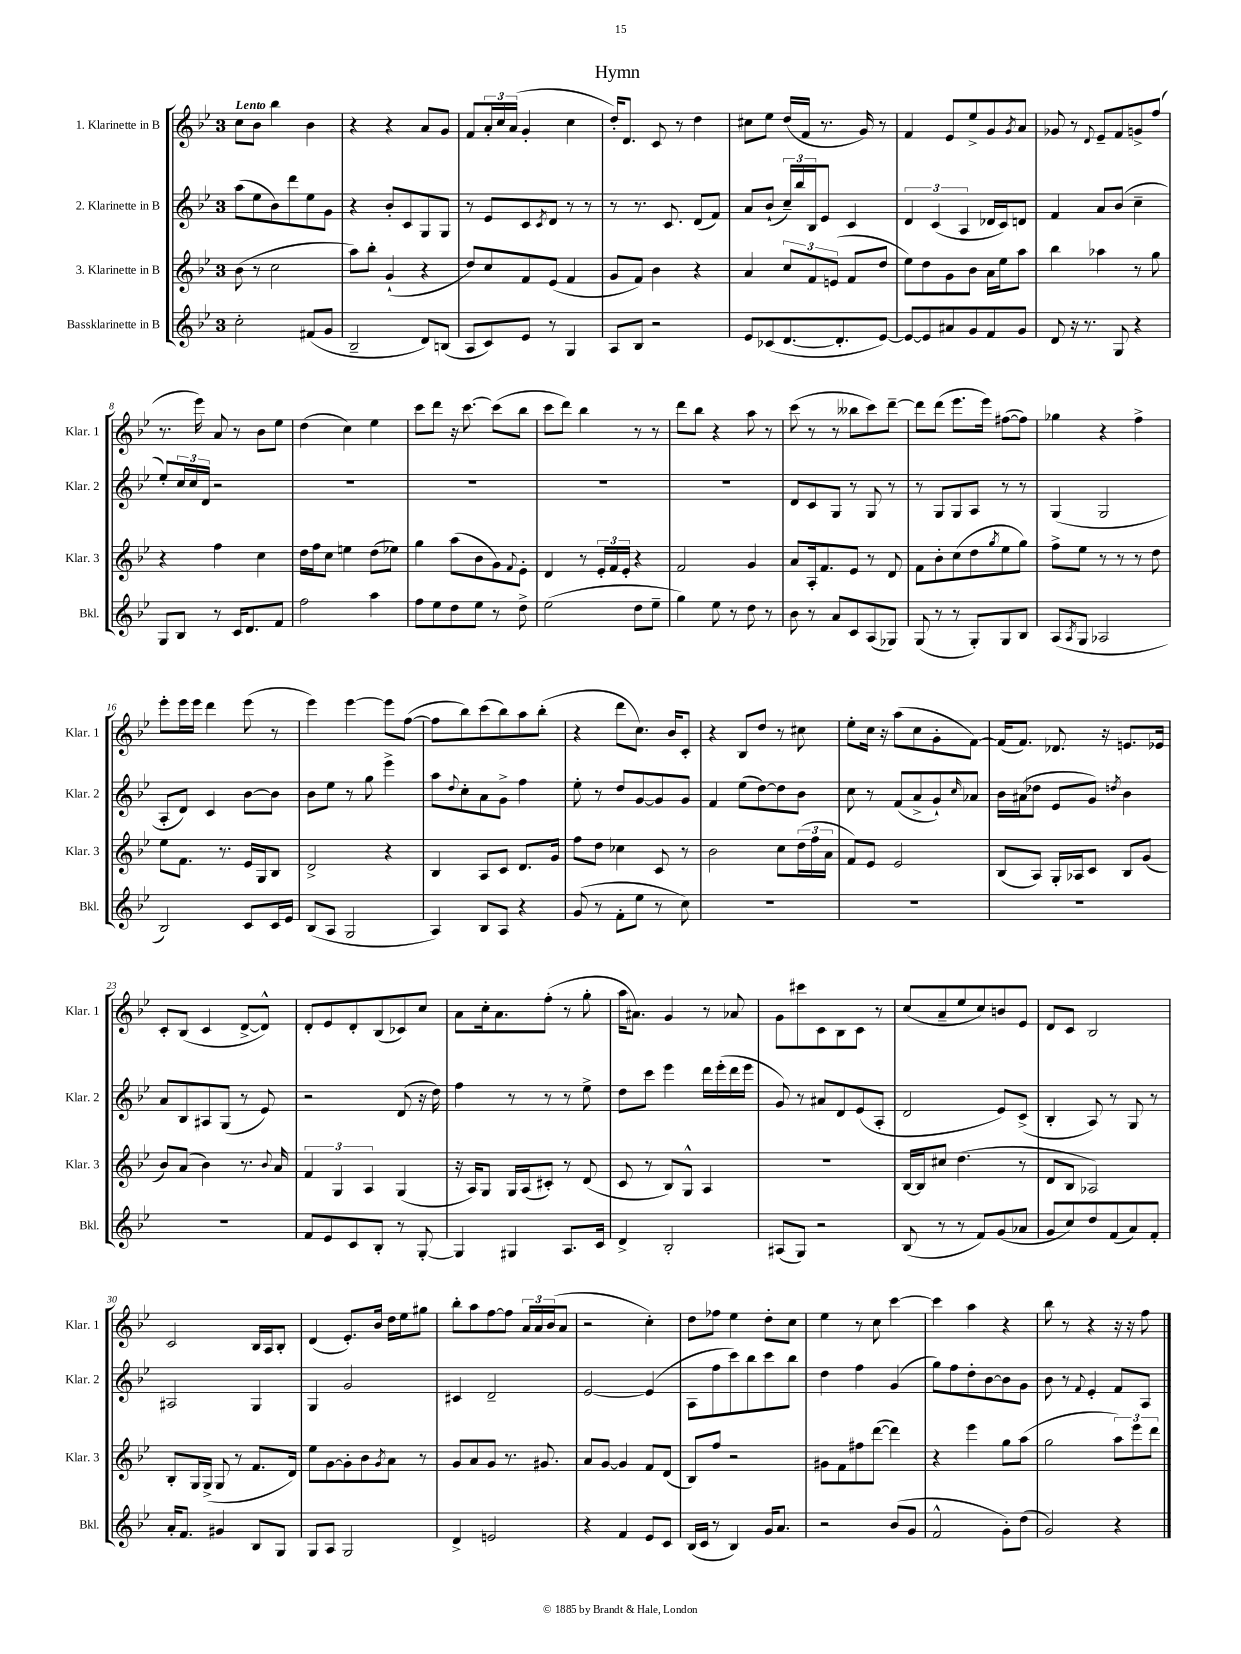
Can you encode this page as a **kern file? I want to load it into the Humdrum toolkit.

**kern	**kern	**kern	**kern
*staff4	*staff3	*staff2	*staff1
*clefG2	*clefG2	*clefG2	*clefG2
*k[b-e-]	*k[b-e-]	*k[b-e-]	*k[b-e-]
*M3/4	*M3/4	*M3/4	*M3/4
2cc'	(8b-	(8aa	8cc
.	8r	8ee-	8b-
.	2cc	8b-)	4bb-
.	.	8ddd	.
(8f#	.	8ee-	4b-
8g	.	8g	.
=	=	=	=
2B-~	8aa)	4r	4r
.	8bb-'	.	.
.	(4g`	8b-'	4r
.	.	8c	.
8d)	4r	8G	8a
(8B	.	8G	8g
=	=	=	=
8A	8dd)	8r	8f
8c)	8cc	8e-	24a'
.	.	.	24cc
.	.	.	(24a
8e-	8f	8c	4g'
.	.	8qc	.
8r	(8e-	8d	.
4G	4f	8r	4cc
.	.	8r	.
=	=	=	=
8A	8g	8r	16dd')
.	.	.	8.d
8B-	8f)	8.r	.
2r	4b-	.	8c
.	.	8.c	.
.	.	.	8r
.	4r	(8d	4dd
.	.	8f)	.
=	=	=	=
8e-	4a	8a	8cc#
(8c-	.	(8b-`	8ee-
[8.d	12cc	24cc~)	(16dd
.	.	24bb-	.
.	.	.	16f
.	12f	24B-	.
.	.	8e-	8.r
.	(12e	.	.
8.d']	.	.	.
.	8f	4c	.
.	.	.	16g)
[8e-)	8dd	.	8r
=	=	=	=
8e-_	8ee-)	6d	4f
8e-]	8dd	.	.
.	.	(6c	.
8a#	8g	.	8e-
.	.	6A	.
8g	8b-	.	8ee-^
8f	16a	16d-	8g
.	16ee-	16c)	.
.	.	.	8qg
8g	8aa	8d	8a
=	=	=	=
8d	4bb-	4f	8g-
16r	.	.	8r
8.r	.	.	.
.	.	.	8qqd
.	4aa-	8a	8e-~
8G	.	(8b-	8f
4r	8r	4cc~	8g^
.	8gg	.	(8ff
=	=	=	=
8G	4r	8ee-')	8.r
8B-	.	24cc	.
.	.	24cc	.
.	.	.	16eee-)
.	.	24d	.
8r	4ff	2r	8a
16c	.	.	8r
8.d	.	.	.
.	4cc	.	8b-
8f	.	.	8ee-
=	=	=	=
2ff	16dd	2.r	(4dd
.	16ff	.	.
.	8cc	.	.
.	4ee	.	4cc)
4aa	(8dd	.	4ee-
.	8ee-)	.	.
=	=	=	=
8ff	4gg	2.r	8ccc
8ee-	.	.	8ddd
8dd	(8aa	.	16r
.	.	.	[8.ccc
8ee-	8b-	.	.
8r	8g)	.	(8ccc]
.	8qqf	.	.
8dd^	8e-'	.	8bb-
=	=	=	=
(2ee-	4d	2.r	8ccc
.	.	.	8ddd)
.	8r	.	4bb-
.	24e-'	.	.
.	24f	.	.
.	24e-'	.	.
8dd	4r	.	8r
8ee-~	.	.	8r
=	=	=	=
4gg)	2f	2.r	8ddd
.	.	.	8bb-
8ee-	.	.	4r
8r	.	.	.
8dd	4g	.	8aa
8r	.	.	8r
=	=	=	=
8b-	8a	8d	(8ccc
8r	16A'	8c	8r
.	8.f	.	.
8a	.	8G	8r
8c	8e-	8r	8bb--
(8A	8r	8G	8ccc)
8G-)	8d	8r	[8ddd~
=	=	=	=
(8G	8f	8r	8ddd]
8r	8b-'	8G	(8ddd
8r	(8cc	8G	8.eee-
8G')	8dd	8A	.
.	.	.	16eee-)
.	8qgg	.	.
8G	8ee-	8r	([8ff#
8B-	8gg)	8r	8ff#])
=	=	=	=
(8A	8ff^	(4G	4gg-
8qA	.	.	.
8G	8ee-	.	.
2A-	8r	2G	4r
.	8r	.	.
.	8r	.	4ff^
.	8dd	.	.
=	=	=	=
2B-)	8ee-	8A'	8eee-'
.	8.f	8d)	16eee-
.	.	.	16eee-
.	.	4c	4ddd
.	8.r	.	.
8c	16e-	[8b-	(8eee-
.	16G	.	.
16c	8B-	8b-]	8r
16e-	.	.	.
=	=	=	=
(8B-	2d^	8b-	4eee-)
8A	.	8ee-	.
2G	.	8r	[4eee-
.	.	8gg	.
.	4r	4eee-^	8eee-]
.	.	.	([8ff
=	=	=	=
4A)	4B-	8aa	8ff]
.	.	8qqdd	.
.	.	8cc'	8bb-)
8B-	8A	8a	(8ccc
8A	8c	8g^	8bb-)
4r	8.d	4ff	8aa
.	.	.	(8bb-'
.	16g	.	.
=	=	=	=
(8g	8ff	8ee-'	4r
8r	8dd	8r	.
8f'	4cc-	8dd	8ddd
8ee-	.	[8g	8.cc)
8r	8c	8g]	.
.	.	.	16b-
8cc)	8r	8g	8c'
=	=	=	=
2.r	2b-	4f	4r
.	.	(8ee-	8B-
.	.	[8dd)	8dd
.	8cc	8dd]	8r
.	(24dd	8b-	8cc#
.	24ff	.	.
.	24a	.	.
=	=	=	=
2.r	8f)	8cc	8ee-'
.	8e-	8r	16cc
.	.	.	16r
.	2e-	(8f	(8aa
.	.	8a^	8cc
.	.	8g`)	8g'
.	.	16qqcc	.
.	.	8a-	[8f)
=	=	=	=
2.r	(8B-	16b-	(16f]
.	.	(16a#	8.f)
.	8A)	8dd-	.
.	16G'	8e-	8.d-
.	16A-	.	.
.	8c	8g)	.
.	.	.	16r
.	.	8qdd	.
.	8B-	4b-	8.e
.	(8g	.	.
.	.	.	16e-
=	=	=	=
2.r	8b-)	8a	8c'
.	(8a	8B-	(8B-
.	4b-)	8A#	4c
.	.	(8G	.
.	8.r	8r	[8d^
.	.	8e-)	8d^^])
.	8qqb-	.	.
.	16a	.	.
=	=	=	=
8f	6f	2r	8d'
8e-	.	.	8e-
.	6G	.	.
8c	.	.	8d'
.	6A	.	.
8B-'	.	.	(8B-
8r	(4G	(8d	8c-)
[8G'	.	16r	8cc
.	.	16dd)	.
=	=	=	=
4G]	16r	4ff	8a
.	16A)	.	.
.	8G	.	16cc'
.	.	.	8.a
4G#	16G	8r	.
.	(16A	.	.
.	8c#')	8r	(8ff'
8.A	8r	8r	8r
.	(8d	8ee-^	8gg'
16c	.	.	.
=	=	=	=
4d^	8c	8dd	16aa
.	.	.	8.a#)
.	8r	8ccc	.
2B-'	8B-)	4eee-	4g
.	8G^^	.	.
.	4A	16ddd	8r
.	.	(16eee-'	.
.	.	16ddd	8a-
.	.	16eee-	.
=	=	=	=
(8A#	2.r	8g)	8g
8G)	.	8r	8ccc#
2r	.	8a#	8c
.	.	8d	8B-
.	.	(8e-	8c
.	.	8A'	8r
=	=	=	=
(8B-	[16B-	2d	(8cc
.	16B-]	.	.
8r	8cc#	.	8a~
8r	(4.dd	.	8ee-
8f)	.	.	8cc)
(8g	.	8e-)	8b
8a-	8r	(8c^	8e-
=	=	=	=
8g	8d	4B-'	8d
8cc)	8B-	.	8c
8dd	2A-)	8A)	2B-
(8f	.	8r	.
8a)	.	8G	.
8f'	.	8r	.
=	=	=	=
16a'	8B-'	2A#	2c
8.f	.	.	.
.	16G	.	.
.	(16G^	.	.
4g#	8G	.	.
.	8r	.	.
8B-	8.f	4G	16B-
.	.	.	16A
8G	.	.	8B-'
.	16d)	.	.
=	=	=	=
8G	8ee-	4G	(4d
8A	[8g	.	.
2G	8g']	2g	8.e-')
.	8b-	.	.
.	.	.	16b-
.	8qg	.	.
.	8a	.	16dd
.	.	.	16ee-
.	8r	.	8gg#
=	=	=	=
4d^	8g	4c#	8bb-'
.	8a	.	8aa
2e	8g	2d~	[8ff
.	8.r	.	8ff]
.	.	.	24a
.	.	.	24a
.	8.g#	.	.
.	.	.	(24b-
.	.	.	8a
=	=	=	=
4r	8a	[2e-	2r
.	[8g	.	.
4f	4g]	.	.
8e-	8f	(4e-]	4cc')
8c	(8d	.	.
=	=	=	=
(16B-	8B-)	8A	8dd
16c	.	.	.
8r	8ff	8ff	8ff-
4B-)	2r	8ccc)	4ee-
.	.	8bb-	.
16g	.	8ccc	8dd'
8.a	.	.	.
.	.	8bb-	8cc
=	=	=	=
2r	8g#	4dd	4ee-
.	8f	.	.
.	8ff#	4ff	8r
.	([8ddd	.	8cc
(8b-	4ddd])	(4g	[4ccc
8g	.	.	.
=	=	=	=
2f^^	4r	8gg)	4ccc]
.	.	8ff	.
.	4eee-	8dd'	4aa
.	.	[8b-	.
8g')	8gg	8b-]	4r
(8dd	(8aa	8g	.
=	=	=	=
2g)	2gg	8b-	8bb-
.	.	8r	8r
.	.	8qqf	.
.	.	4e-'	4r
4r	12aa)	8f	16r
.	.	.	16r
.	12eee-	.	.
.	.	8A	8ff
.	12ddd	.	.
==	==	==	==
*-	*-	*-	*-
